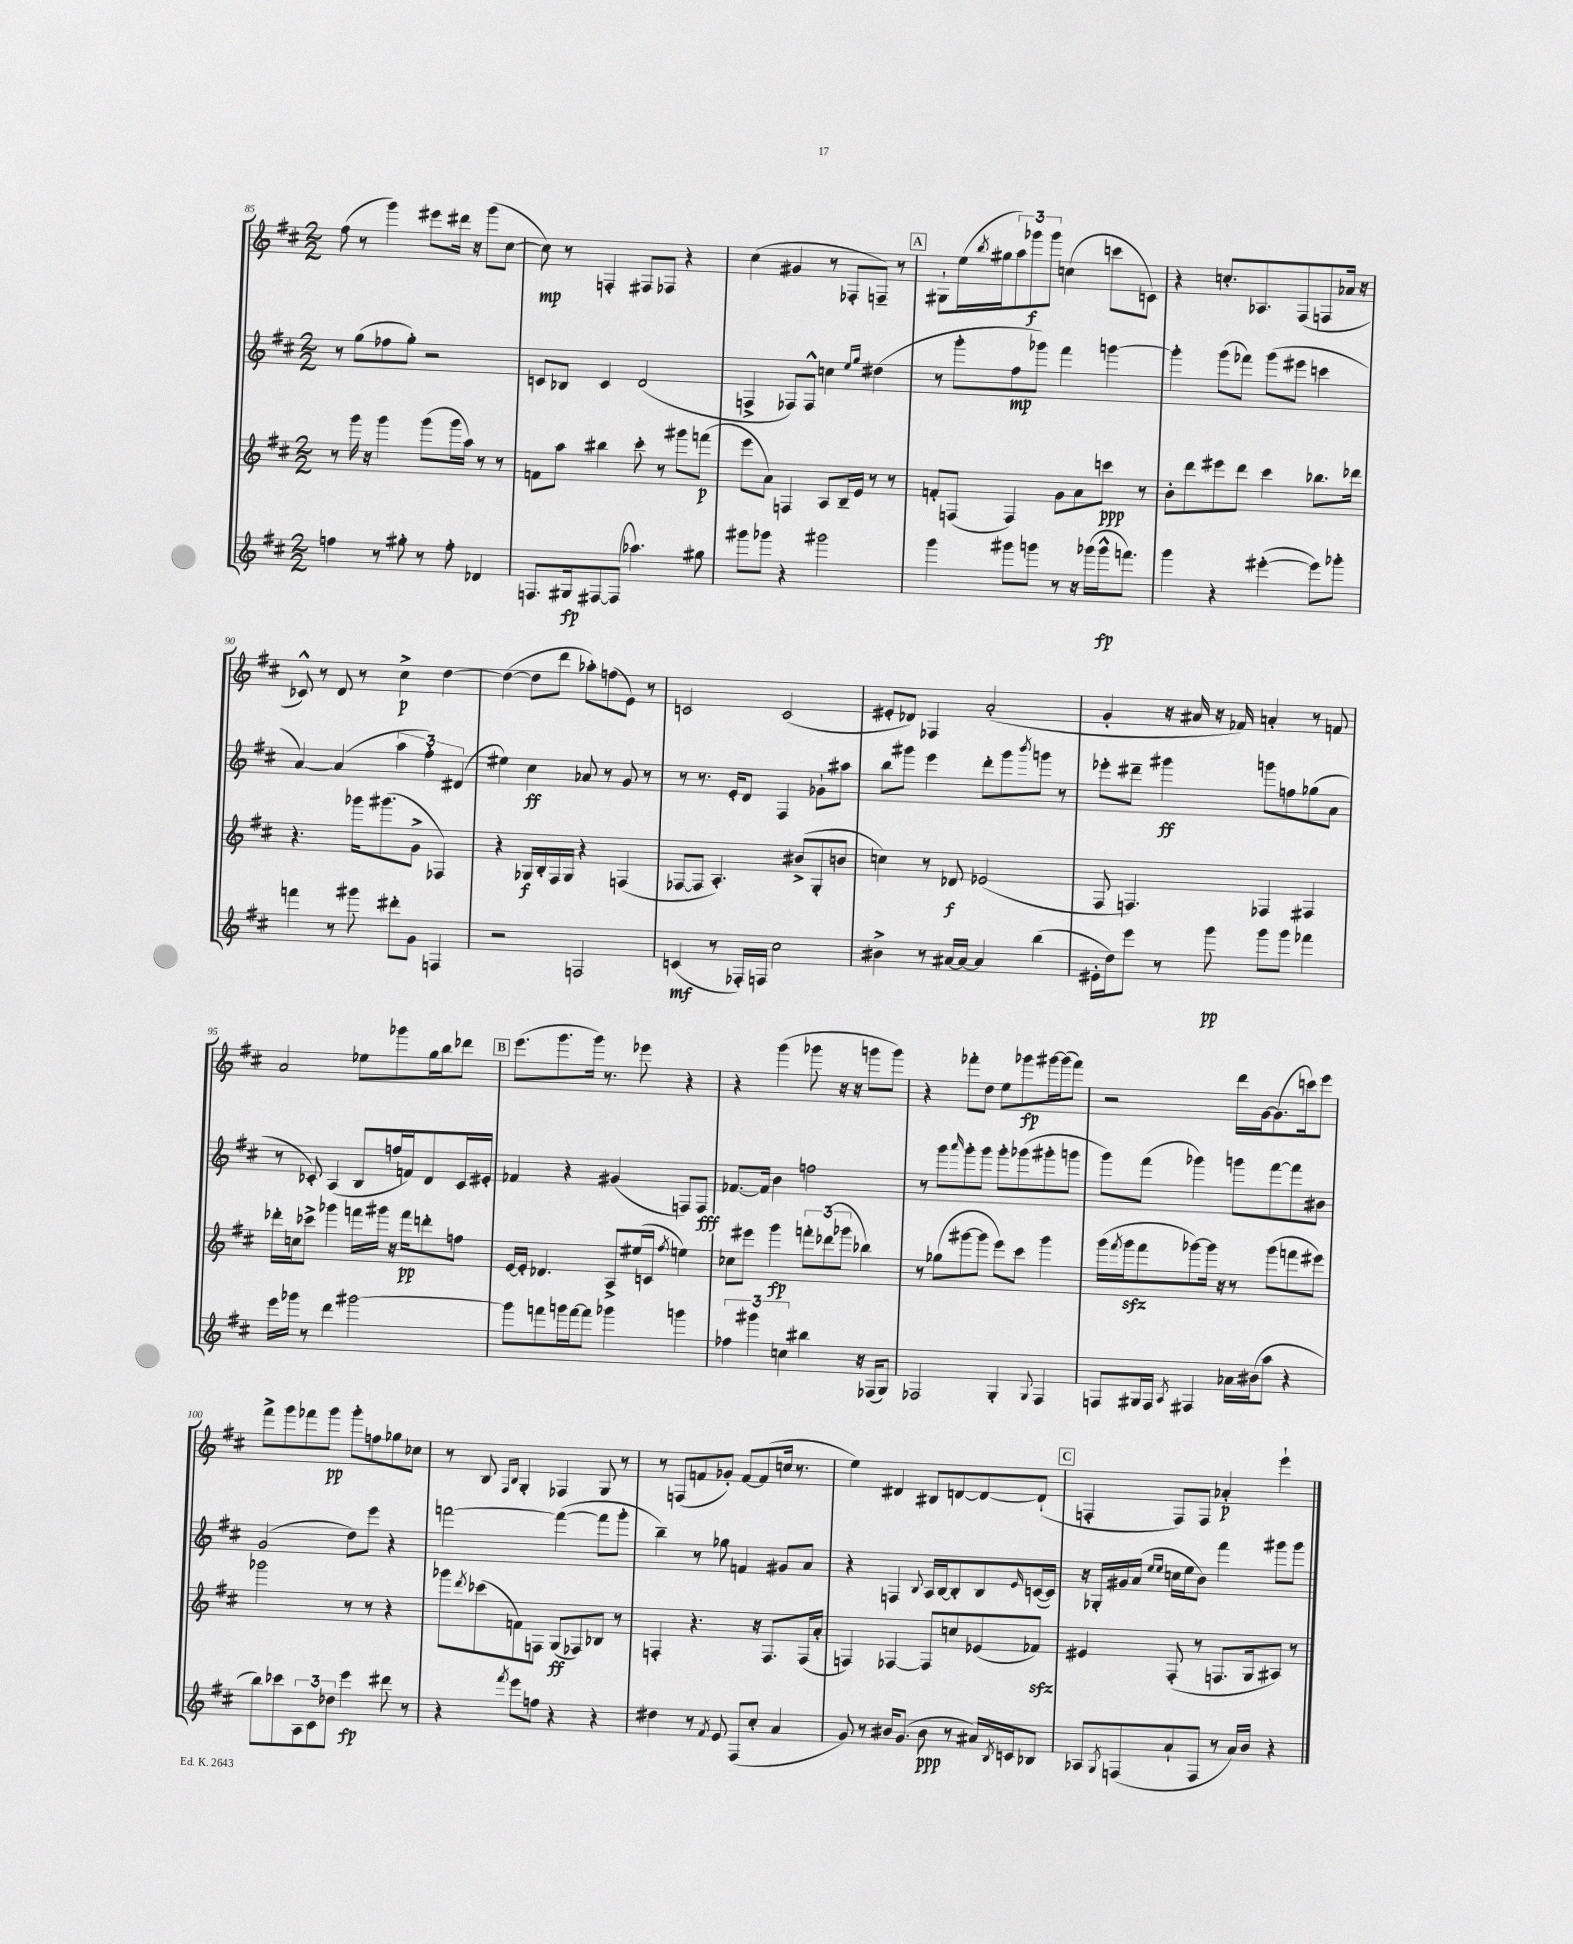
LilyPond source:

<<
\new StaffGroup <<
\new Staff = "s0" {
    \clef treble \key d \major \numericTimeSignature \time 2/2
    fis''8( r8 g'''4) eis'''8 dis'''16 r16 g'''8( cis''8~ |
    cis''8\mp) r8 f4-. fis8 fes8 r4 |
    cis''4( gis'4 r8 fes8-. f8--) r8 |
    \mark \markup { \box "A" } gis8-! e''16( \acciaccatura { b''8 } gis''16 \tuplet 3/2 { a''8) ges'''8\f ges'''8 } c''4( c'''8 c'8) |
    r4 c''8.-. aes8. fis8( f8 aes'16 r16 |
    ces'8-^) r8 d'8 r8 cis''4->\p d''4~ |
    d''4~( d''8 d'''8 aes''8-.) f''8( e'8) r8 |
    c'2 c'2( |
    eis'8-. des'8) fes4 a'2-.( |
    g'4-. r16 ais'16 r16 fes'16) a'4-. r8 f'8 |
    a'2 ees''8 ges'''8 g''16 b''16 des'''8 |
    \mark \markup { \box "B" } e'''8.( g'''8. g'''16) r8. ees'''8 r4 |
    r4 g'''4( ges'''8 r16 r16 g'''8 g'''8) |
    r4 fes'''8-. d''8 e''8 ges'''8\fp gis'''16~ gis'''16( fes'''8) |
    r2 d'''16 g'16~ g'8.( c'''16) e'''8 |
    fis'''8-> g'''8 fes'''8 g'''8\pp g'''8-. f''8 ges''8 ces''8 |
    r8 b8 \grace { fis16 b16 } g4-. fes4 g8 r8 |
    r8 f8( f'8 ges'8-.) f'8~ f'8( c''16 r8. |
    e''4) dis'4 bis8 d'8~ d'8~ d'8-!( |
    \mark \markup { \box "C" } f4-. f8) f8 aes'4-.\p e'''4-! \bar "|." |
}
\new Staff = "s1" {
    \clef treble \key d \major \numericTimeSignature \time 2/2
    r8 g''8( fes''8 g''8-.) r2 |
    c'8 bes8 c'4 d'2( |
    f4-> fes8) fes8-^ c''4 \grace { e''16 g''16 } dis''4( |
    \mark \markup { \box "A" } r8 g'''8-. fis''8\mp ges'''8) fis'''4 g'''4~ |
    g'''4-. g'''8( fes'''8) g'''8( eis'''8 c'''4 |
    a'4~) a'4( \tuplet 3/2 { a''4 fis''4-.) dis'4( } |
    eis''4) cis''4\ff aes'8 r8 g'8 r8 |
    r8 r8. e'16-. d'8 fis4 ges'8-! ais''8 |
    b''8 gis'''8 e'''4 d'''8-. gis'''8 \acciaccatura { b'''8 } g'''8 r8 |
    ees'''8-. dis'''8-- gis'''4\ff g'''8 f''8 ges''8( a'8 |
    r8 ces'8-.) a4( b8 f''16 f'16) d'8 ces'16 eis'16-. |
    \mark \markup { \box "B" } fes'4 r4 gis'4( f8) f8\fff |
    fes'8.~ fes'16 b'4 f''2 |
    r8 g'''8 \grace { a'''16 } g'''8-. g'''8 g'''8-. ges'''8( gis'''8-. g'''8 |
    g'''8) fis'''8( ges'''4) g'''8 fis'''8~ fis'''8 bis'8 |
    g'2( d''8) e'''8 r4 |
    f'''2~ f'''4~( f'''8 g'''8-. |
    b''4--) r8 ges''8 f'4 gis'8 a'8 |
    r4 f4 \appoggiatura { b8 } a16 b16~ b8-. b8 \grace { e'16 } c'16~( c'16) |
    \mark \markup { \box "C" } r16 ges16-. gis'16 a'16( \grace { e''16 e''16 } c''16 e''16 b'8) fis'''4 gis'''8 gis'''8 \bar "|." |
}
\new Staff = "s2" {
    \clef treble \key d \major \numericTimeSignature \time 2/2
    r8 g'''16 r16 g'''4 g'''8( g'''16 a''16) r8 r8 |
    f'8 a''8 bis''4 cis'''8-. r8 gis'''8 f'''8\p( |
    e'''8 a'8) f4 a8 b16-- e'16 r8 r8 |
    \mark \markup { \box "A" } f'8-. f8( f4) g'8 a'8 c'''8\ppp r8 |
    b'8-. d'''8 eis'''8 d'''8 cis'''4 bes''8. des'''16 |
    r4. ges'''16 gis'''8.( g'8-> fes4) |
    r4 ges16\f b16-. fis16 ges16 r4 f4( |
    fes8~ fes8 a4.-.) bis'8->( g8-. b'8 |
    c''4) r8 des'8\f ees'2( |
    fis8 f4.) fes4 fis4 |
    des'''16-. c''16 ces'''8-> ges'''4 f'''16 gis'''16 r16 f'''16\pp d'''8-. f''8 |
    \mark \markup { \box "B" } e'16~ e'16-. des'4. a8-> eis''16( c'16 \acciaccatura { fis''8 } e''4) |
    ces''8 eis'''8 g'''4\fp \tuplet 3/2 { f'''8-. des'''8( ges'''8 } bes''4) |
    r8 ges''8( gis'''8~ gis'''8 e'''8) cis'''8 gis'''4 |
    g'''16( \acciaccatura { fis'''8 } g'''16\sfz fis'''8 ges'''8~) ges'''16 r16 r8 ges'''8( f'''8 eis'''8) |
    ges'''2 r8 r8 r4 |
    ges'''8 \acciaccatura { d'''8 } ces'''8( f'8) f8 g8\ff( fes8) bes8 r8 |
    f4-. r4. r16 f8. f16( a'16-. |
    f4) fes4~ fes8 c''8 ees'8( fes'8\sfz) |
    \mark \markup { \box "C" } eis'4 fis8-.( r8 f8. g16 ais8) r8 \bar "|." |
}
\new Staff = "s3" {
    \clef treble \key d \major \numericTimeSignature \time 2/2
    f''4 r8 gis''8-. r8 f''8-. des'4 |
    f8. gis16\fp fis8~ fis8( aes''4.) gis''8 |
    gis'''8 ges'''8 r4 gis'''2 |
    \mark \markup { \box "A" } g'''4 gis'''8 g'''8 r8 r16 ges'''16( ges'''16-^\fp f'''8.) |
    g'''4 r4 eis'''4~-.( eis'''8) ges'''8-. |
    f'''4 r8 gis'''8 dis'''8-. g'8 f4 |
    r2 f2 |
    c'4\mf( r8 fes16-.) f16 cis''2 |
    bis'4-> r8 ais'16~ ais'16~ ais'4 b''4( |
    eis'16-. d''16) e'''8 r8 g'''8\pp g'''8 g'''8 fes'''4 |
    e'''16 ges'''16 r8 d'''4 gis'''2~ |
    \mark \markup { \box "B" } gis'''8 f'''8 g'''16 f'''16~ f'''8 ges'''4 g'''4 |
    \tuplet 3/2 { fes''4 gis'''4 c''4 } bis''4 r16 fes16( g8) |
    fes2 g4-. \appoggiatura { g8 } fes4 |
    f8 gis16 f16 \acciaccatura { a8 } fis4 aes'16 bis'16( a''8 r4 |
    b''8) ces'''8 \tuplet 3/2 { a8 cis'8 des''8 } e'''4\fp dis'''8 r8 |
    r4 \acciaccatura { fis'''8 } e'''8 f''8 r4 r4 |
    dis''4 r8 \acciaccatura { fis'8 } e'8 fis8( cis''8-. a'4 |
    g'8) r8 bis'16 g'8.( bis'8\ppp r8 ais'16) \acciaccatura { b8 } c'16 bes8 |
    \mark \markup { \box "C" } aes8 \acciaccatura { g8 } f8( a'8-! f8 r8 a'16) b'16 r4 \bar "|." |
}
>>
>>
\layout { \context { \Score currentBarNumber = #85 } }
